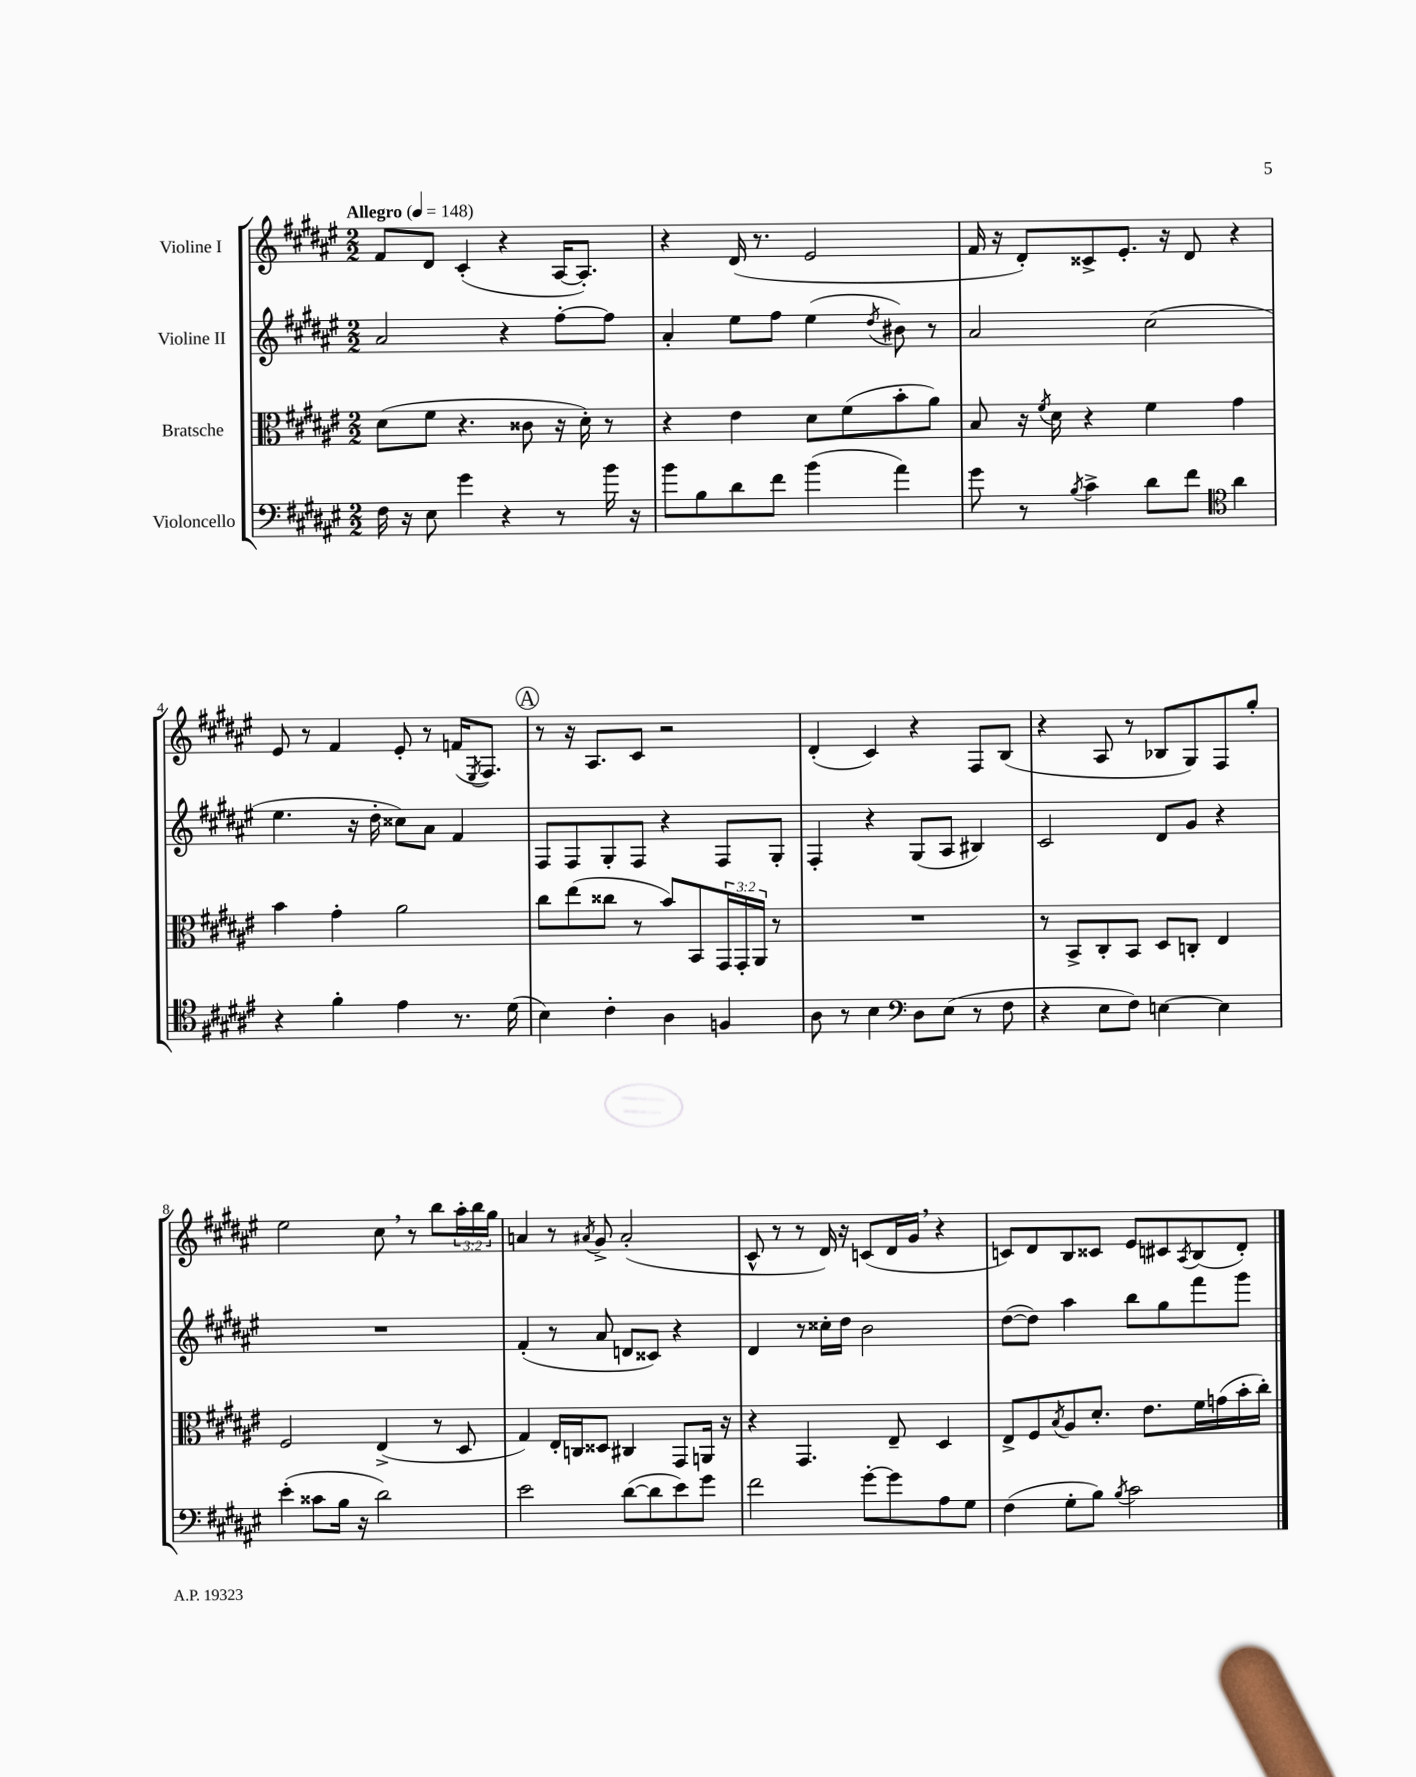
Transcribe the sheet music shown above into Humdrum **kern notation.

**kern	**kern	**kern	**kern
*staff4	*staff3	*staff2	*staff1
*clefF4	*clefC3	*clefG2	*clefG2
*k[f#c#g#d#a#e#]	*k[f#c#g#d#a#e#]	*k[f#c#g#d#a#e#]	*k[f#c#g#d#a#e#]
*M2/2	*M2/2	*M2/2	*M2/2
*MM148	*MM148	*MM148	*MM148
16F#	(8d#	2a#	8f#
16r	.	.	.
8E#	8f#	.	8d#
4g#	4.r	.	(4c#'
4r	.	4r	4r
.	8c##	.	.
8r	16r	[8ff#'	[16A#
.	16d#')	.	8.A#'])
16b	8r	8ff#]	.
16r	.	.	.
=	=	=	=
8b	4r	4a#'	4r
8B	.	.	.
8d#	4e#	8ee#	(16d#
.	.	.	8.r
8f#	.	8ff#	.
(4b	8d#	(4ee#	2e#
.	(8f#	.	.
.	.	8qdd#	.
4a#)	8b'	8b#)	.
.	8a#)	8r	.
=	=	=	=
8g#	8B	2a#	16f#
.	.	.	16r
8r	16r	.	8d#')
.	8qf#	.	.
.	16d#	.	.
8qB	.	.	.
4c#^	4r	.	8c##^
.	.	.	8.e#'
8d#	4f#	(2cc#	.
.	.	.	16r
8f#	.	.	8d#
*clefC4	*	*	*
4a#	4g#	.	4r
=	=	=	=
4r	4b	4.ee#	8e#
.	.	.	8r
4f#'	4g#'	.	4f#
.	.	16r	.
.	.	16dd#'	.
4e#	2a#	8cc##)	8e#'
.	.	8a#	8r
8.r	.	4f#	(16f
.	.	.	8qE#
.	.	.	8.F#)
(16d#	.	.	.
=	=	=	=
4B)	8cc#	8F#	8r
.	(8ee#	8F#	16r
.	.	.	8.A#
4c#'	8cc##	8G#'	.
.	8r	8F#	8c#
4A#	8b)	4r	2r
.	8BB	.	.
4F	24GG#	8F#	.
.	24GG#'	.	.
.	24AA#	.	.
.	8r	8G#'	.
=	=	=	=
8A#	1r	4F#'	(4d#'
8r	.	.	.
4B	.	4r	4c#)
*clefF4	*	*	*
8D#	.	(8G#	4r
(8E#	.	8A#	.
8r	.	4B#)	8F#
8F#	.	.	(8B
=	=	=	=
4r	8r	2c#	4r
.	8BB^	.	.
8E#	8C#'	.	8A#
8F#)	8BB	.	8r
[4E	8D#	8d#	8B-
.	8C'	8g#	8G#)
4E]	4E#	4r	8F#
.	.	.	8gg#'
=	=	=	=
(4e#'	2F#	1r	2ee#
8c##	.	.	.
16B	.	.	.
16r	.	.	.
2d#)	(4E#^	.	8cc#
.	.	.	8r
.	8r	.	8bb
.	8D#	.	24aa#'
.	.	.	24bb
.	.	.	24gg#
=	=	=	=
2e#	4G#)	(4f#'	4a
.	16E#'	8r	8r
.	16C	.	.
.	.	.	8qa#
.	8D##	8a#	8g#^
([8d#	4C#	8d	(2a#'
8d#]	.	8c##)	.
8e#)	8GG#	4r	.
8g#	16AA	.	.
.	16r	.	.
=	=	=	=
2f#	4r	4d#	8c#^^
.	.	.	8r
.	4.GG#	8r	8r
.	.	16cc##'	16d#)
.	.	16dd#	16r
[8g#'	.	2b	(8c
8g#]	8E#~	.	16d#
.	.	.	16g#
8A#	4D#	.	4r
8G#	.	.	.
=	=	=	=
(4F#	8E#^	([8dd#	8c)
.	8F#	8dd#])	8d#
.	8qB	.	.
8G#'	8A#	4aa#	8B
8B)	8.d#'	.	8c##
8qB	.	.	.
2c#	.	8bb	8e#
.	8.e#	.	.
.	.	8gg#	8c#
.	.	.	8qA#
.	16f#	8fff#	(8B
.	(16g	.	.
.	16b'	8ggg#	8d#')
.	16cc#')	.	.
==	==	==	==
*-	*-	*-	*-
